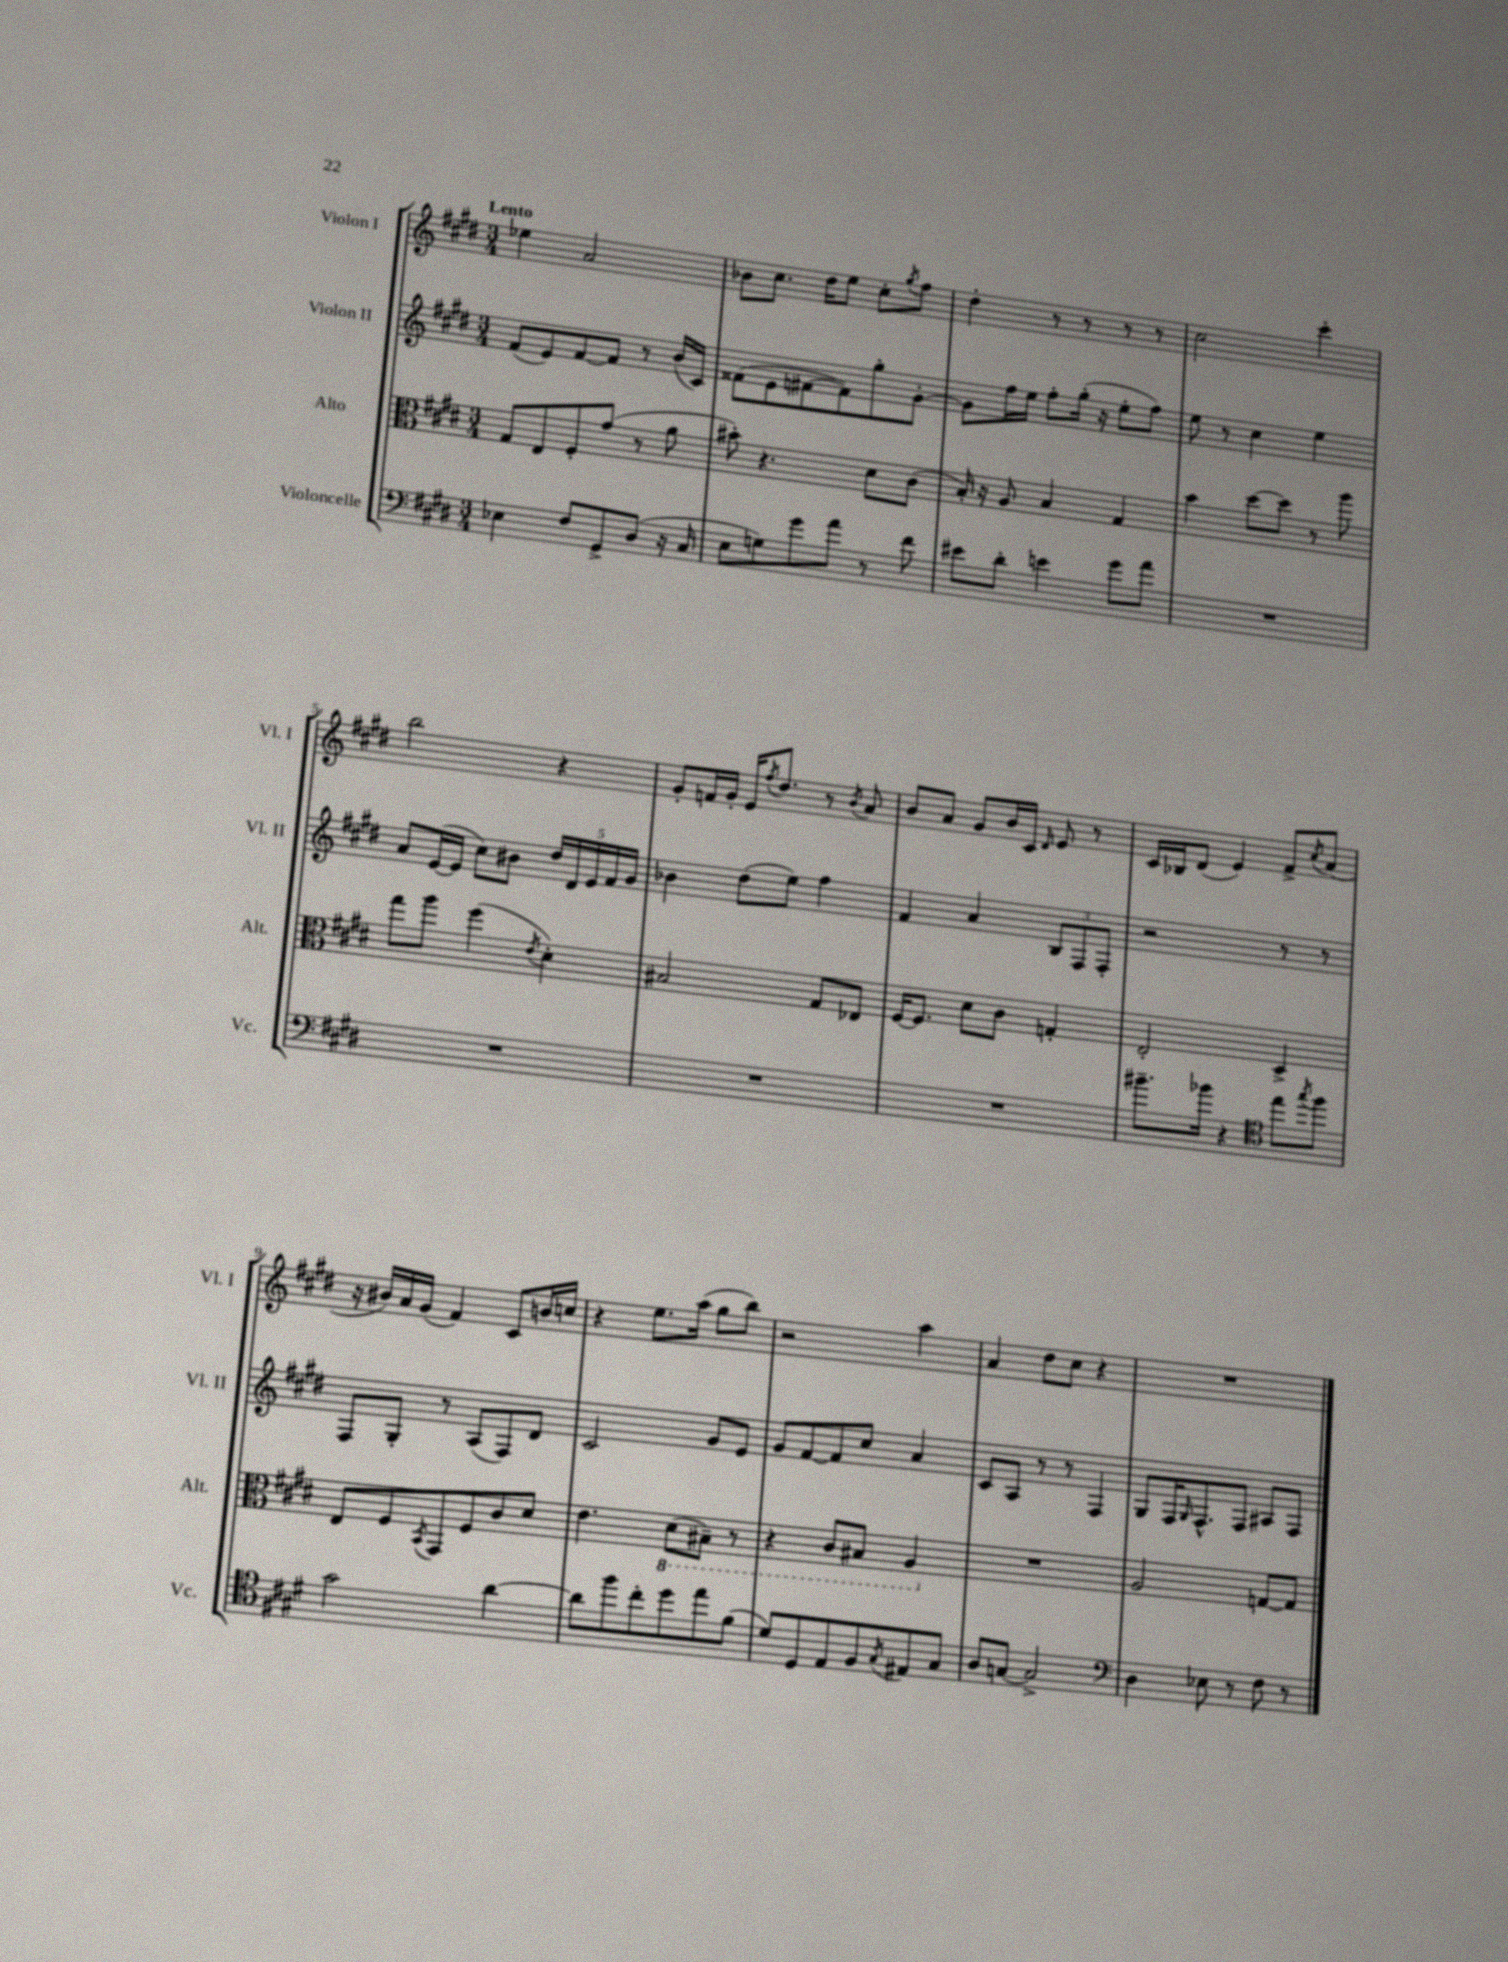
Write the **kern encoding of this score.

**kern	**kern	**kern	**kern
*staff4	*staff3	*staff2	*staff1
*clefF4	*clefC3	*clefG2	*clefG2
*k[f#c#g#d#]	*k[f#c#g#d#]	*k[f#c#g#d#]	*k[f#c#g#d#]
*M3/4	*M3/4	*M3/4	*M3/4
4E-	8G#	(8f#	4ee-
.	8E	8e)	.
8F#	8F#'	[8f#	2a
8GG#^	(8g#	8f#]	.
(8D#	8r	8r	.
16r	8a	(16b	.
16C#	.	16c#)	.
=	=	=	=
8E	8b#')	(8f##	8b-
8G)	4.r	8e	8.cc#
8g#	.	[8f#	.
.	.	.	16dd#
8a	.	8f#])	8ee
8r	8d#	8gg#'	8cc#'
.	.	.	8qgg#
8f#	(8c#	[8g#'	8ff#
=	=	=	=
8e#	16B')	8g#]	4dd#'
.	16r	.	.
8d#'	8A	16ff#	.
.	.	16ee	.
4e	4B	8ff#'	8r
.	.	(16gg#'	8r
.	.	16r	.
8g#	4G#	8ee'	8r
8a	.	8ff#)	8r
=	=	=	=
2.r	4b	8ee	2cc#
.	.	8r	.
.	[8dd#	4cc#	.
.	8dd#]	.	.
.	8r	4ee	4ccc#'
.	8aa	.	.
=	=	=	=
2.r	8gg#	8a	2bb
.	8aa	([16e	.
.	.	16e]	.
.	(4ff#	8cc#)	.
.	.	8b#	.
.	8qe	.	.
.	4d#')	20dd#	4r
.	.	20d#	.
.	.	20e	.
.	.	20f#	.
.	.	20g#	.
=	=	=	=
2.r	2B#	4b-	8g#'
.	.	.	16f
.	.	.	16g#'
.	.	(8dd#	16e
.	.	.	8qff#
.	.	.	8.dd#
.	.	8ee)	.
.	8G#	4ff#	8r
.	.	.	8qb
.	8E-	.	8a
=	=	=	=
2.r	[16F#	4f#	8b
.	8.F#]	.	.
.	.	.	8a
.	8d#	4a	8g#
.	8c#	.	16b
.	.	.	16c#
.	.	.	16qqd#
.	4G'	12B	8e
.	.	12F#	.
.	.	.	8r
.	.	12F#'	.
=	=	=	=
8.b#~	2E'	2r	16c#
.	.	.	16B-
.	.	.	(8d#
16b-	.	.	.
4r	.	.	4e)
*clefC4	*	*	*
8ee	4D#^	8r	8f#^
8qgg#	.	.	8qcc#
8ff#	.	8r	(8a
=	=	=	=
2g#	8E	8F#	16r
.	.	.	16b#)
.	8F#	8G#'	16a
.	.	.	(16g#
.	8qBB	.	.
.	8GG#	8r	4f#)
.	8F#	(8A	.
[4a	8c#	8F#)	8c#
.	8d#	8d#	16b
.	.	.	16cc
=	=	=	=
8a]	4.e	2c#	4r
8ff#	.	.	.
8cc#'	.	.	8.ee
8dd#	(8D#	.	.
.	.	.	(16aa
8ee	8BB#~)	8g#	8gg#
(8f#	8r	8e	8bb)
=	=	=	=
8d#)	4r	8g#	2r
8D#	.	[8f#	.
8E	8C#	8f#]	.
8F#	8BB#	8cc#	.
8qG#	.	.	.
8E#	4AA	4a	4aa
8G#	.	.	.
=	=	=	=
8A	2.r	8c#	4a
[8G	.	8A	.
2G^]	.	8r	8dd#
.	.	8r	8cc#
.	.	4F#	4r
=	=	=	=
*clefF4	*	*	*
4D#	2A	8G#	2.r
.	.	16F#	.
.	.	16qqG#	.
.	.	8.F#^^	.
8E-	.	.	.
8r	.	8F#	.
8F#	[8G	8A#	.
8r	8G]	8F#	.
==	==	==	==
*-	*-	*-	*-
